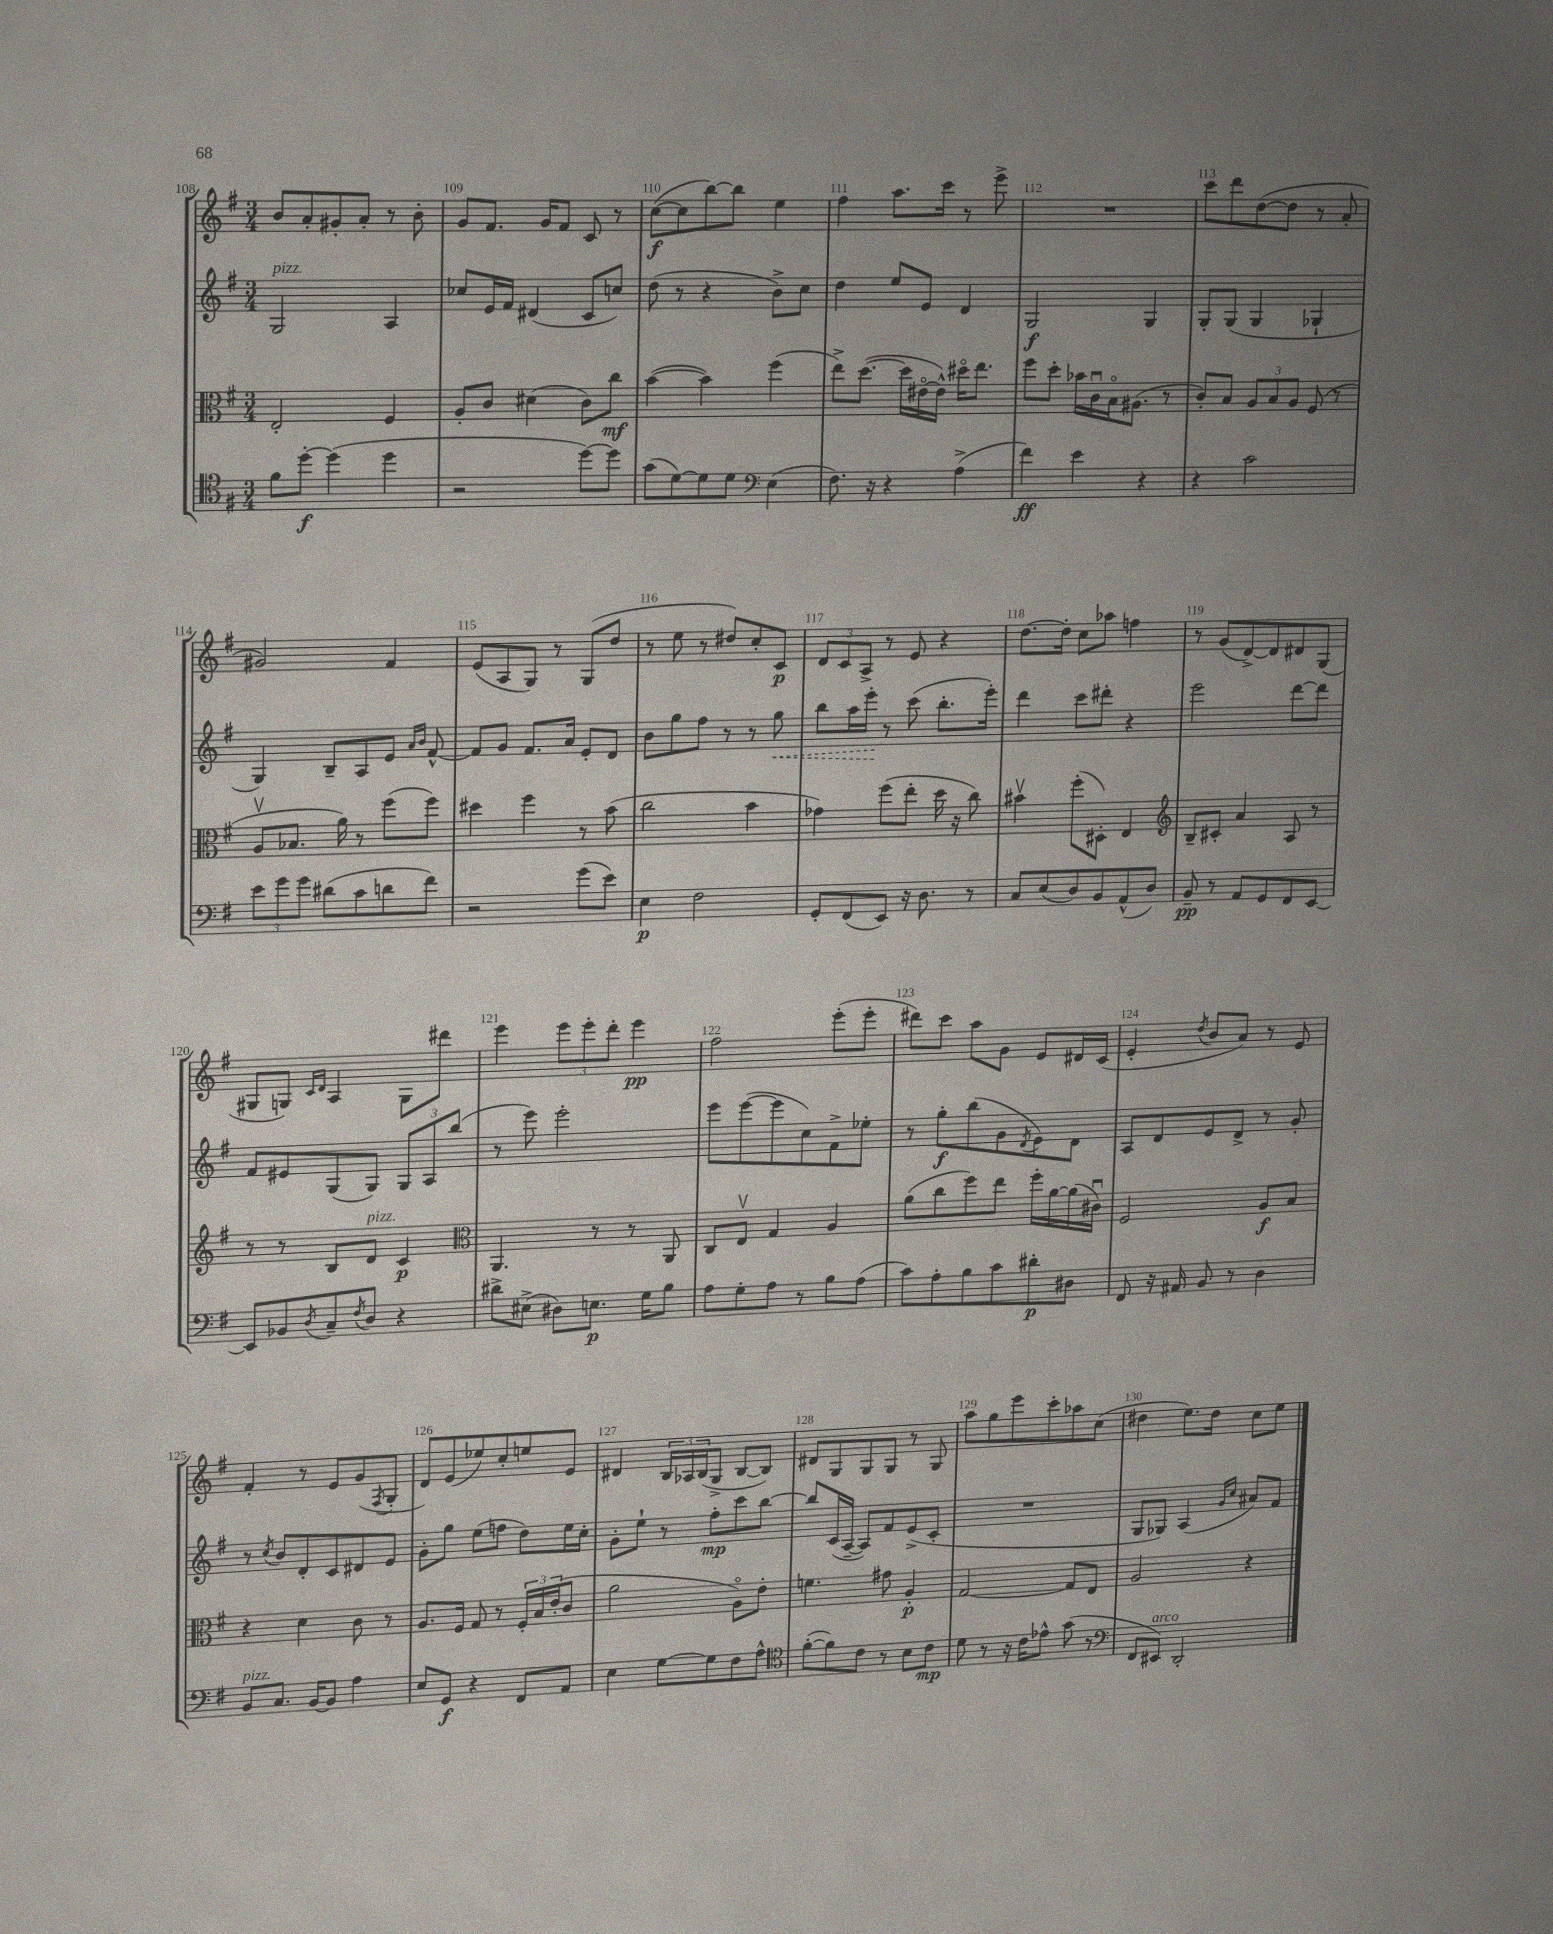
<<
\new StaffGroup <<
\new Staff = "s0" {
    \clef treble \key g \major \numericTimeSignature \time 3/4
    b'8 a'8-. gis'8-. a'8-. r8 b'8-. |
    g'8 fis'8. g'16 fis'8 c'8 r8 |
    c''8~\f( c''8 b''8~) b''8 e''4 |
    fis''4 a''8. c'''16 r8 e'''8-> |
    R2. |
    c'''8 d'''8 d''8~( d''8 r8 a'8-. |
    gis'2) fis'4 |
    e'8( a8 g8) r8 g8( d''8 |
    r8 e''8 r8 dis''8) c''8-. c'8\p |
    \tuplet 3/2 { d'8 c'8 a8-> } r8 e'8 r4 |
    d''8.~ d''16-. c''8 aes''8 f''4 |
    r8 g'8( d'8~->) d'8 dis'8 g8( |
    gis8 g8) \grace { c'16 d'16 } a4 g8 dis'''8 |
    e'''4 \tuplet 3/2 { e'''8 e'''8-. d'''8-. } e'''4\pp |
    fis''2 e'''8-.( e'''8-. |
    dis'''8) c'''8 a''8 g'8 e'8 dis'16 c'16( |
    e'4-. \acciaccatura { d''8 } b'8 a'8) r8 e'8 |
    fis'4-. r8 e'8 g'8( \acciaccatura { fis8 } g8-. |
    d'8) e'8( ees''8) c''8-. e''8 e'8 |
    dis'4 \tuplet 3/2 { b16 aes16 b16( } g8-> b8~ b8) |
    dis'8 g8 g8 g8 r8 g8 |
    a''8 g''8 e'''8 c'''8-. aes''8 c''8( |
    dis''4 e''8.) dis''16 c''8 e''8 \bar "|." |
}
\new Staff = "s1" {
    \clef treble \key g \major \numericTimeSignature \time 3/4
    g2^\markup { \italic "pizz." } a4 |
    ces''8 e'16 fis'16 dis'4( c'8 c''8) |
    d''8( r8 r4 b'8->) c''8 |
    d''4 e''8 e'8 d'4 |
    g2\f g4 |
    g8-. g8( g4 ges4-! |
    g4) b8-- a8 e'8 \grace { a'16 b'16 } fis'8~-^ |
    fis'8 g'8 fis'8. a'16 e'8-. d'8 |
    b'8 g''8 fis''8 r8 r8 \once \override Hairpin.style = #'dashed-line g''8\< |
    b''8 a''16 e'''16-.\! r8 c'''8( b''8.-. e'''16-.) |
    d'''4 c'''8 dis'''8-. r4 |
    e'''2 d'''8~ d'''8 |
    fis'8 eis'8 g8( g8) \tuplet 3/2 { g8 a8 b''8( } |
    r8 e'''8) e'''2-. |
    e'''8 e'''8~( e'''8 c''8) fis'8-> ees''8-. |
    r8 g''8-.\f b''8( g'8 \acciaccatura { d'8 } e'8) d'8 |
    a8 d'8 e'8 d'8-> r8 g'8-. |
    r8 \acciaccatura { c''8 } b'8 d'8-. c'8 dis'8 e'8 |
    g'8-. g''8 e''8( f''8 d''8) e''16 c''16-. |
    g'8-. e''8-! r8 fis''8-.\mp c'''8 b''8~ |
    b''8 c'16( a16~-- a8) fis'8 e'8->( c'8-. |
    R2. |
    g8 ges8) a4( \grace { g'16 c''16 } ais'8) fis'8 \bar "|." |
}
\new Staff = "s2" {
    \clef alto \key g \major \numericTimeSignature \time 3/4
    e2-. fis4 |
    a8-. c'8 dis'4( c'8) c''8\mf |
    b'4~( b'4) fis''4( |
    e''8->) d''8.~( d''16 eis'16~\flageolet eis'16-^) dis''16\flageolet e''8. |
    fis''8 d''8-. bes'16 c'16\downbow b16\flageolet ais8.( r8 |
    c'8-.) b8 \tuplet 3/2 { a8 b8 a8 } fis8( r8 |
    a8\upbow bes8. a'16) r8 fis''8( fis''8) |
    dis''4 fis''4 r8 b'8( |
    c''2 b'4 |
    ges'4) fis''8( e''8-. d''16 r16 c''8) |
    bis'4\upbow fis''8-.( dis8-.) e4 |
    \clef treble b8-- cis'8-. a'4 a8 r8 |
    r8 r8 b8 d'8^\markup { \italic "pizz." } c'4\p |
    \clef alto a,4. r8 r8 a,8 |
    c8 e8\upbow g4 a4 |
    a'8( c''8 fis''8) e''8 fis''16-. a'16~ a'16( cis'16\downbow) |
    fis2 a8\f b8 |
    r4 d'4 c'8 r8 |
    a8. fis16 g8 r8 \tuplet 3/2 { fis16-. b16 e'16-.( } c'8 |
    a'2 a8\flageolet) e'8-. |
    f'4. gis'8 a4-.\p |
    g2~ g8 e8 |
    a2 r4 \bar "|." |
}
\new Staff = "s3" {
    \clef tenor \key g \major \numericTimeSignature \time 3/4
    fis'8 d''8~-.\f d''4( d''4 |
    r2 d''8~) d''8 |
    g'8( d'8~) d'8 d'8 \clef bass e4( |
    fis8.) r16 r4 a4->( |
    fis'4\ff) e'4 r4 |
    r4 c'2 |
    \tuplet 3/2 { e'8 g'8 g'8 } dis'8( c'8 d'8 fis'8) |
    r2 g'8( e'8) |
    e4\p fis2 |
    g,8-. fis,8( e,8) r16 d8. r8 |
    c8 e8( d8) b,8 a,8-^( d8) |
    b,8--\pp r8 a,8 g,8 fis,8 e,8~ |
    e,8 bes,8 \acciaccatura { d8 } c8-- \acciaccatura { fis8 } d8 r4 |
    dis'8-> eis8->( dis8) e8.\p g16 b8 |
    a8 g8-. a8 r8 b8 a8( |
    c'8) a8-. b8 c'8 dis'8-.\p dis8 |
    fis,8 r16 ais,16 b,8 r8 d4 |
    b,8^\markup { \italic "pizz." } c8. b,16~ b,8 a4 |
    e8 g,8\f r4 fis,8 a,8 |
    e4 g8~ g8 fis8 a8-^ |
    \clef tenor fis'8~-.( fis'8) c'8 r8 b8 c'8\mp |
    d'8 r8 r16 c'16 ees'8-^ g'8( r8 |
    \clef bass fis,8 eis,8^\markup { \italic "arco" }) d,2-. \bar "|." |
}
>>
>>
\layout { \context { \Score currentBarNumber = #108 \override BarNumber.break-visibility = ##(#f #t #t) barNumberVisibility = #all-bar-numbers-visible } }
